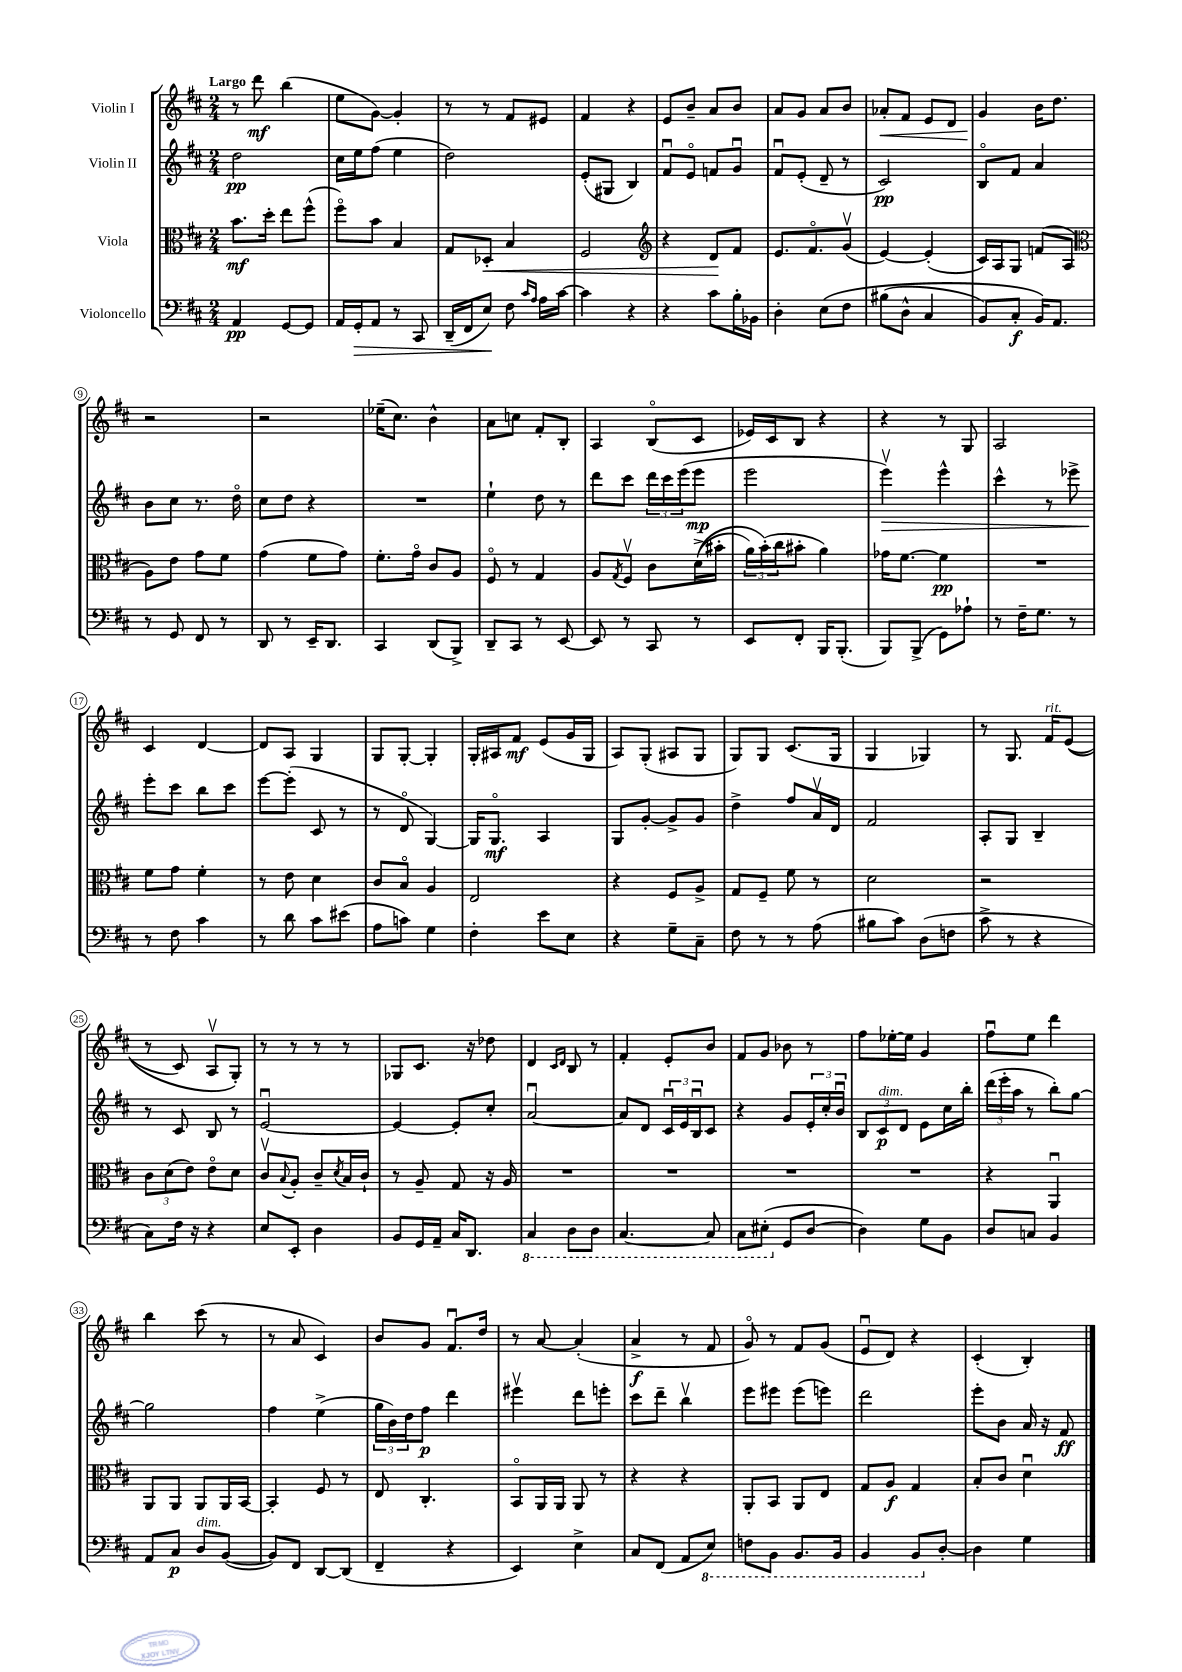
<<
\new StaffGroup <<
\new Staff = "s0" \with { instrumentName = "Violin I" } {
    \clef treble \key d \major \numericTimeSignature \time 2/4 \tempo "Largo"
    r8 d'''8\mf b''4( |
    e''8 g'8~) g'4-. |
    r8 r8 fis'8 eis'8 |
    fis'4 r4 |
    e'8 b'8-- a'8 b'8 |
    a'8 g'8 a'8 b'8 |
    aes'8-.\< fis'8 e'8 d'8 |
    g'4\! b'16 d''8. |
    r2 |
    r2 |
    ees''16--( cis''8.) b'4-^ |
    a'8 c''8 fis'8-. b8-. |
    a4 b8\flageolet( cis'8 |
    ees'16) cis'16 b8 r4 |
    r4 r8 g8 |
    a2 |
    cis'4 d'4~ |
    d'8 a8 g4 |
    g8 g8~-. g4-. |
    g16-. ais16 fis'8\mf e'8( g'16 g16 |
    a8) g8-.( ais8 g8 |
    g8) g8 cis'8.( g16 |
    g4 ges4) |
    r8 g8. fis'16^\markup { \italic "rit." } e'8(\( |
    r8 cis'8) a8\upbow g8-.\) |
    r8 r8 r8 r8 |
    ges8 cis'8. r16 des''8 |
    d'4 \grace { cis'16 d'16 } b8 r8 |
    fis'4-. e'8-. b'8 |
    fis'8 g'8 bes'8 r8 |
    fis''8 ees''16~-. ees''16 g'4 |
    fis''8\downbow e''8 d'''4 |
    b''4 cis'''8( r8 |
    r8 a'8 cis'4) |
    b'8 g'8 fis'8.\downbow d''16 |
    r8 a'8~ a'4-.( |
    a'4->\f r8 fis'8 |
    g'8\flageolet) r8 fis'8 g'8( |
    e'8\downbow d'8) r4 |
    cis'4-.( b4-.) \bar "|." |
}
\new Staff = "s1" \with { instrumentName = "Violin II" } {
    \clef treble \key d \major \numericTimeSignature \time 2/4
    d''2\pp |
    cis''16 e''16 fis''8( e''4 |
    d''2) |
    e'8-.( gis8 b4) |
    fis'8\downbow e'8\flageolet f'8 g'8\downbow |
    fis'8\downbow e'8-.( d'8-- r8 |
    cis'2\pp) |
    b8\flageolet fis'8 a'4 |
    b'8 cis''8 r8. d''16\flageolet |
    cis''8 d''8 r4 |
    R2 |
    e''4-! d''8 r8 |
    d'''8 cis'''8 \tuplet 3/2 { d'''16 cis'''16 e'''16( } e'''8\mp |
    e'''2 |
    e'''4\upbow\>) e'''4-^ |
    cis'''4-^ r8 ees'''8-> |
    e'''8-.\! cis'''8 b''8 cis'''8 |
    e'''8~ e'''8-.( cis'8 r8 |
    r8 d'8\flageolet g4~) |
    g16 g8.\flageolet\mf a4 |
    g8 g'8~-. g'8-> g'8 |
    d''4-> fis''8 a'16\upbow d'16 |
    fis'2 |
    a8-. g8 b4-- |
    r8 cis'8 b8 r8 |
    e'2~\downbow |
    e'4~ e'8-. cis''8-. |
    a'2~\downbow |
    a'8 d'8 \tuplet 3/2 { cis'16\downbow e'16 b16\downbow } cis'8 |
    r4 g'8 \tuplet 3/2 { e'16-. cis''16-. b'16\downbow } |
    \tuplet 3/2 { b8 cis'8\p^\markup { \italic "dim." } d'8 } e'8 cis''16 b''16-. |
    \tuplet 3/2 { d'''16( e'''16-. a''16 } r8 b''8-.) g''8~ |
    g''2 |
    fis''4 e''4->( |
    \tuplet 3/2 { g''16 b'16) d''16 } fis''8\p d'''4 |
    eis'''4\upbow d'''8 e'''8-. |
    cis'''8 d'''8-- b''4\upbow |
    e'''8 eis'''8 eis'''8( e'''8) |
    d'''2 |
    e'''8-. b'8 a'16 r16 fis'8\ff \bar "|." |
}
\new Staff = "s2" \with { instrumentName = "Viola" } {
    \clef alto \key d \major \numericTimeSignature \time 2/4
    b'8.\mf d''16-. e''8 fis''8-^( |
    fis''8\flageolet) b'8 b4 |
    g8 des8-.\< b4 |
    fis2 |
    \clef treble r4 d'8\! fis'8 |
    e'8. fis'8.\flageolet g'8\upbow( |
    e'4~) e'4-.( |
    cis'16) a16 g8 f'8( a8 |
    \clef alto a8) e'8 g'8 fis'8 |
    g'4( fis'8 g'8) |
    fis'8.-. g'16\flageolet cis'8 a8 |
    fis8\flageolet r8 g4 |
    a8 \acciaccatura { g8 } fis8\upbow cis'8 d'16->(\( bis'16-. |
    \tuplet 3/2 { a'16) b'16-.(\) cis''16 } bis'8-. a'4) |
    ges'16 fis'8.~ fis'4\pp |
    R2 |
    fis'8 g'8 fis'4-. |
    r8 e'8 d'4 |
    cis'8 b8\flageolet a4 |
    e2 |
    r4 fis8 a8-> |
    g8 fis8-- fis'8 r8 |
    d'2 |
    r2 |
    \tuplet 3/2 { cis'8 d'8( e'8) } e'8\flageolet d'8 |
    cis'8\upbow \appoggiatura { b8 } a8-. cis'8-- \acciaccatura { d'8 } b16 cis'16-! |
    r8 a8-- g8 r16 a16 |
    R2 |
    R2 |
    R2 |
    R2 |
    r4 a,4\downbow |
    a,8 a,8 a,8 a,16 b,16~ |
    b,4-. fis8 r8 |
    e8 cis4.-. |
    b,8\flageolet a,16 a,16 a,8 r8 |
    r4 r4 |
    a,8-. b,8 a,8 e8 |
    g8 a8\f g4 |
    b8-. cis'8 d'4\downbow \bar "|." |
}
\new Staff = "s3" \with { instrumentName = "Violoncello" } {
    \clef bass \key d \major \numericTimeSignature \time 2/4
    a,4\pp g,8~ g,8 |
    a,16 g,16-.\> a,8 r8 cis,8 |
    d,16--( fis,16 e8\!) fis8 \grace { cis'16 a16 } a16 cis'16~ |
    cis'4 r4 |
    r4 cis'8 b16-. bes,16 |
    d4-. e8\( fis8 |
    bis8( d8-^ cis4 |
    b,8) cis8-.\f b,16\) a,8. |
    r8 g,8 fis,8 r8 |
    d,8 r8 e,16-- d,8. |
    cis,4 d,8( b,,8->) |
    d,8-- cis,8 r8 e,8~ |
    e,8 r8 cis,8 r8 |
    e,8 fis,8-. b,,16 b,,8.-.( |
    b,,8) b,,8->( g,8) aes8-! |
    r8 fis16-- g8. r8 |
    r8 fis8 cis'4 |
    r8 d'8 cis'8 eis'8( |
    a8 c'8) g4 |
    fis4-. e'8 e8 |
    r4 g8-- cis8-- |
    fis8 r8 r8 a8( |
    bis8 cis'8) d8( f8 |
    cis'8-> r8 r4 |
    cis8) fis16 r16 r4 |
    e8 e,8-. d4 |
    b,8 g,16 a,16-- cis16 d,8. |
    \ottava #-1 cis,4 d,8 d,8 |
    cis,4.~ cis,8 |
    cis,8 eis,8-.( \ottava #0 g,8 d8~ |
    d4) g8 b,8 |
    d8 c8 b,4 |
    a,8 cis8\p d8^\markup { \italic "dim." } b,8~( |
    b,8) fis,8 d,8~ d,8( |
    fis,4-- r4 |
    e,4) e4-> |
    cis8 fis,8( a,8 \ottava #-1 e,8) |
    f,8 b,,8 b,,8. b,,16 |
    b,,4 b,,8 \ottava #0 d8~-. |
    d4 g4 \bar "|." |
}
>>
>>
\layout { \context { \Score \override BarNumber.stencil = #(make-stencil-circler 0.1 0.3 ly:text-interface::print) } }
